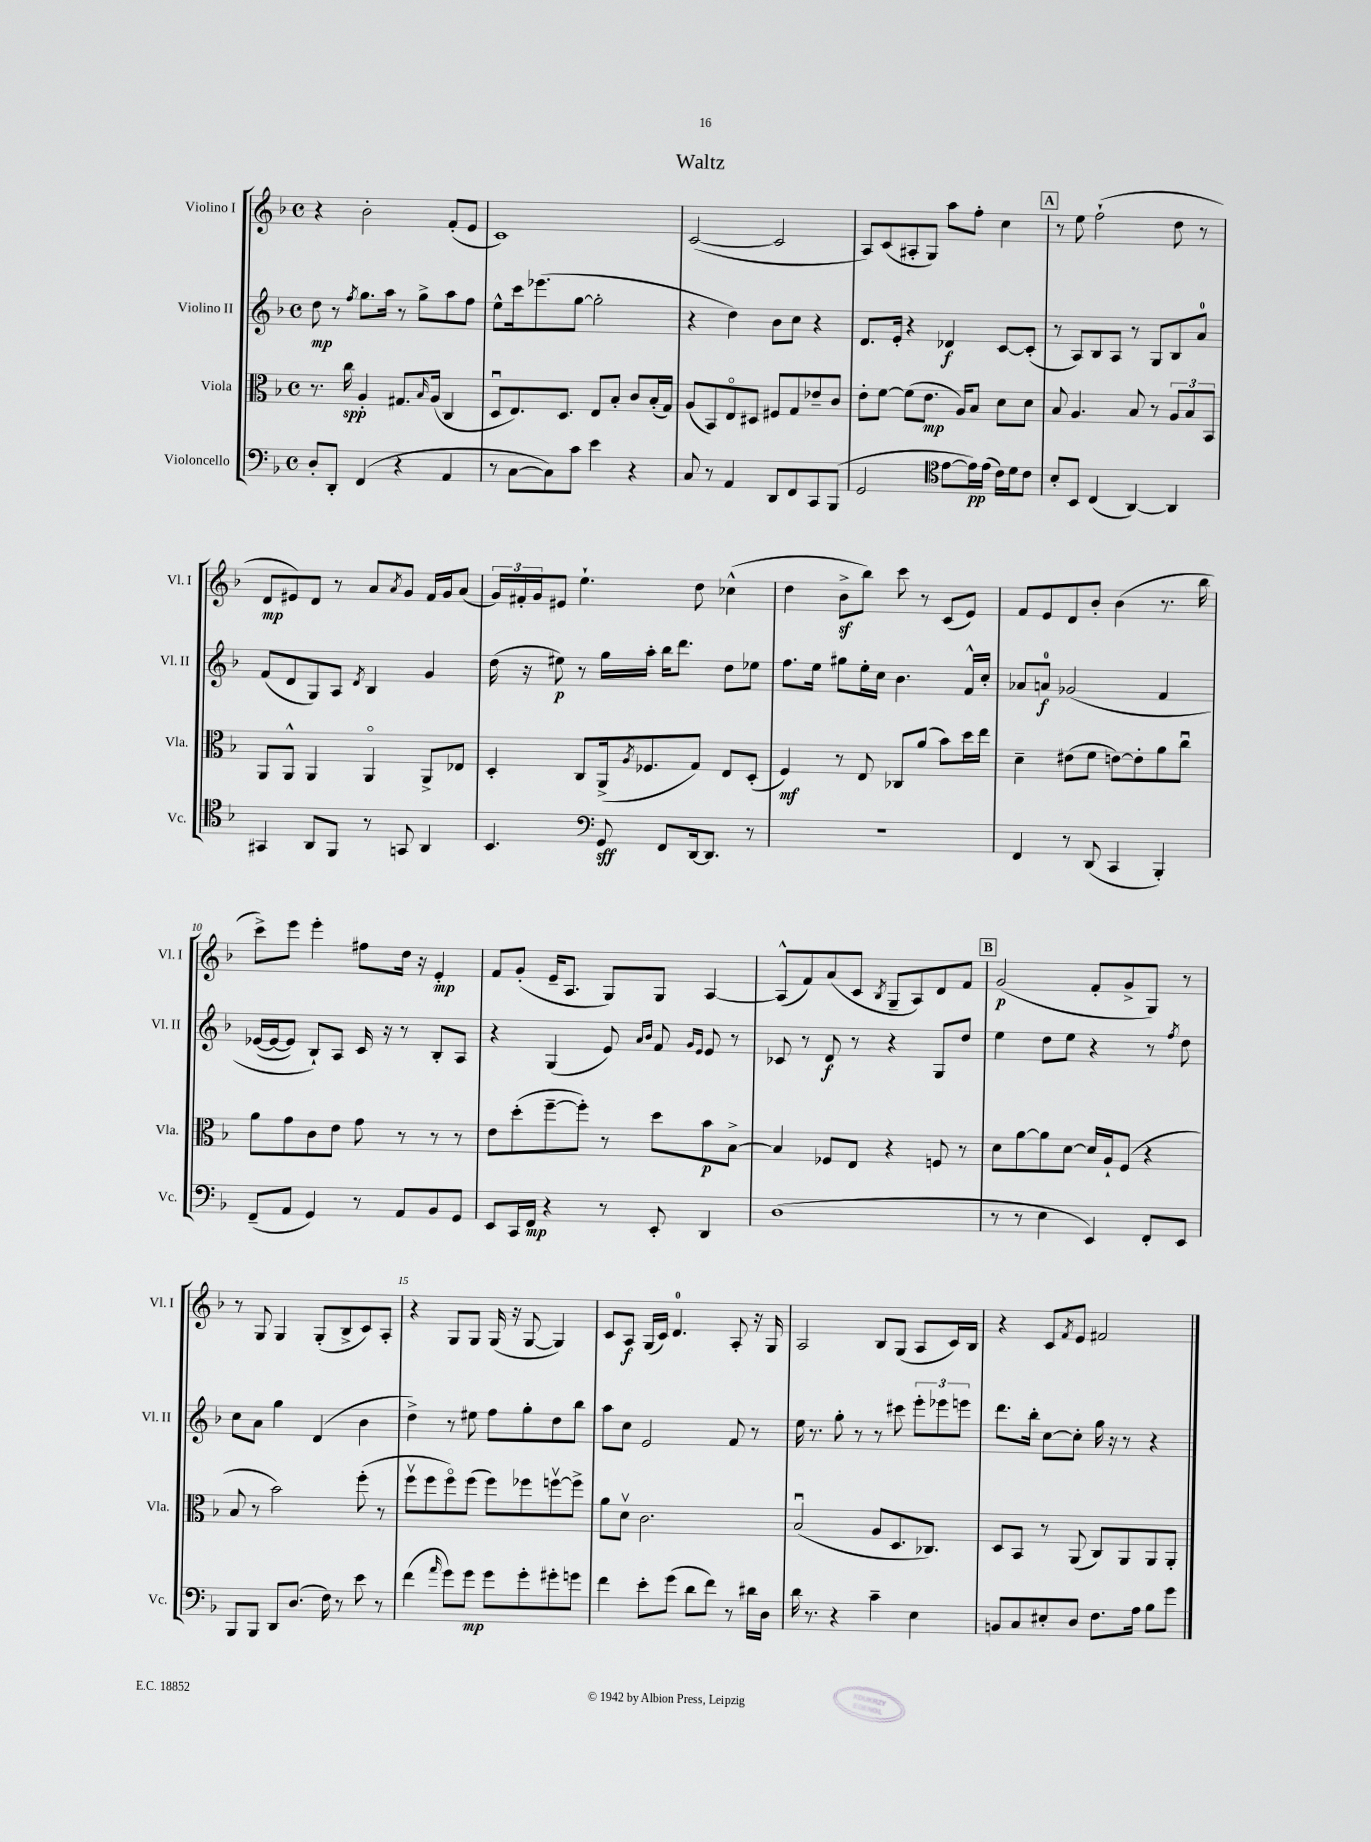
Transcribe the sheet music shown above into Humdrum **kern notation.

**kern	**kern	**kern	**kern
*staff4	*staff3	*staff2	*staff1
*clefF4	*clefC3	*clefG2	*clefG2
*k[b-]	*k[b-]	*k[b-]	*k[b-]
*M4/4	*M4/4	*M4/4	*M4/4
*met(c)	*met(c)	*met(c)	*met(c)
8D'/L	8.r	8dd\	4r
8DD'/J	.	8r	.
.	16cc\	.	.
.	.	8qff/	.
(4FF/	4A'/	8.gg\L	2b-'\
.	.	16aa\Jk	.
4r	8.G#/L	8r	.
.	.	8gg^\L	.
.	16qqB-/	.	.
.	(16A/Jk	.	.
4AA/	4C/	8aa\	(8f'/L
.	.	8ff\J	8e/J
=	=	=	=
8r	8Du/L	8ee^^\L	1c)
[8C\L	8.E/)	16ccc\k	.
.	.	(8.eee-\	.
8C\])	.	.	.
.	8.D/J	.	.
8c\J	.	[8gg\J	.
4e\	8E/L	2gg'\]	.
.	8B-'/J	.	.
4r	8c/L	.	.
.	(16B-'/L	.	.
.	16G/JJ)	.	.
=	=	=	=
8C/	(8A/L	4r	([2c/
8r	8BB-/)	.	.
4AA/	8Eo/	4dd\)	.
.	8D#/J	.	.
8DD/L	8F#/L	8b-\L	2c/]
8FF/	8G/	8cc\J	.
8CC/	8e-~/	4r	.
(8BBB-/J	8c/J	.	.
=	=	=	=
2GG/	8e'\L	8.d/L	8A/L)
.	[8f\J	.	(8c/
.	.	16e'/Jk	.
.	(8f\]L	4r	8A#'/
.	8.e\J	.	8G/J)
*clefC4	*	*	*
[8e\L	.	4d-/	8aa\L
.	16A/LK)	.	.
16e\]L)	8B-/J	.	8ff'\J
(16e\JJ	.	.	.
16c\LL)	8d\L	[8c/L	4cc\
16d\J	.	.	.
8c\J	8d\J	(8c'/]J	.
=	=	=	=
8B-'/L	8B-/	8r	8r
8BB-/J	4.A/	8A/L)	8ee\
(4C/	.	8B-/	(2ff`\
.	.	8A/J	.
[4AA/)	8B-/	8r	.
.	8r	8G/L	.
4AA/]	12A/L	8B-/	8dd\
.	12B-/	.	.
.	.	8a/J	8r
.	12BB-/J	.	.
=	=	=	=
4GG#/	8AA/L	(8f/L	8d/L
.	8AA^^/J	8d/	8e#/)
8AA/L	4AA/	8G/)	8d/J
8FF/J	.	8A/J	8r
.	.	8qd/	.
8r	4AAo/	4B-/	8a/L
.	.	.	8qa/
8GG/	.	.	8g/J
4AA/	8AA^/L	4g/	16f/LL
.	.	.	16g/J
.	8E-/J	.	(8a/J
=	=	=	=
4.BB-/	4D'/	(16dd\	24g/LL)
.	.	.	24f#'/
.	.	16r	.
.	.	.	24g/J
.	.	8ee#\)	8e#/J
.	8C/L	8r	4.ee`\
*clefF4	*	*	*
8GG/	(16AA^/k	16gg\LL	.
.	8qA/	.	.
.	8.F-/	16aa'\JJ	.
8FF/L	.	16bb-\LK	.
.	.	8.ddd\J	.
[16DD/k	8G/J)	.	8dd\
8.DD/]J	.	.	.
.	8E/L	8dd\L	(4cc-^^\
8r	(8D'/J	8ee-\J	.
=	=	=	=
1r	4F/)	8.ff\L	4dd\
.	.	16ee\Jk	.
.	8r	8gg#\L	8b-^\L
.	8E/	16ee'\L	8bb-\J)
.	.	16cc\JJ	.
.	8C-/L	4.b-\	8ccc\
.	(8a/J	.	8r
.	8b-\L)	.	(8c/L
.	16dd\L	16f^^/LL	8e/J)
.	16ee\JJ	16cc'/JJ	.
=	=	=	=
4FF/	4d~\	8a-/L	8f/L
.	.	8a/J	8e/
8r	(8e#\L	&(2g-/	8d/
(8DD/	8f\J	.	8b-'/J
4CC/	[8e\L)	.	(4b-\
.	8e'\]	.	.
4BBB-'/)	8a\	4f/	8.r
.	8ccu\J	.	.
.	.	.	16bb-\
=	=	=	=
(8FF~/L	8a\L	([16e-/LL	8ccc^\L)
.	.	16e-/_J	.
8AA/J	8g\	8e-/]J)	8eee\J
4GG/)	8c\	8B-`/L&)	4eee'\
.	8e\J	8A/J	.
8r	8g\	16c/	8ff#\L
.	.	16r	.
8AA/L	8r	8r	16dd\Jk
.	.	.	16r
8BB-/	8r	8B-'/L	4e'/
8GG/J	8r	8A/J	.
=	=	=	=
8EE/L	8e\L	4r	8f/L
16CC/L	(8dd'\	.	(8g'/J
16FF/JJ	.	.	.
4r	[8ff~\	(4G/	16e~/LK
.	.	.	8.A/J
.	8ff'\]J)	.	.
8r	8r	8e/)	8G/L)
.	.	16qqa/LL	.
.	.	16qqb-/JJ	.
8EE'/	8dd\L	8f/	8G/J
.	.	16qqg/LL	.
.	.	16qqe/JJ	.
4DD/	8b-\	8e/	[4A/
.	[8B-^\J	8r	.
=	=	=	=
(1D	4B-/]	8c-/	(8A^^/]L
.	.	8r	8f/)
.	8F-/L	8d/	(8a/
.	8E/J	8r	8c/J
.	.	.	8qB-/
.	4r	4r	8G~/L
.	.	.	8A/)
.	8F/	8G/L	8d/
.	8r	8dd/J	8f/J
=	=	=	=
8r	8d\L	4ee\	(2g/
8r	[8a\	.	.
4E\	8a\]	8dd\L	.
.	[8d\J	8ee\J	.
4EE/)	16d/]LL	4r	8f'/L
.	16A`/J	.	.
.	(8F/J	.	8g^/
8FF'/L	4r	8r	8G/J)
.	.	8qff/	.
8EE/J	.	8dd\	8r
=	=	=	=
8BBB-/L	8B-/	8cc\L	8r
8BBB-/J	8r	8a\J	8G/
8DD/L	2b-\)	4gg\	4G/
(8.D/J	.	.	.
.	.	(4d/	(8G'/L
16F\)	.	.	.
8r	.	.	8B-^/
8e\	(8ff'\	4b-\	8c/)
8r	8r	.	8A'/J
=	=	=	=
(4f\	8ffv\L	4dd^\)	4r
.	8ff\	.	.
16qqa/	.	.	.
8g\L)	8ffo\)	8r	8G/L
8g\J	(8ff\J	8ee#\	8G/J
8g\L	8ff\L)	8ff\L	(16G/
.	.	.	16r
8g'\	8ff-\	8gg'\	[8G/
8g#'\	[8ffv\	8dd\	4G/])
8g\J	8ff^\]J	8bb-\J	.
=	=	=	=
4f\	8a\L	8aa\L	8c/L
.	8dv\J	8cc\J	8A/J
8e'\L	2.c\	2e/	(16G/LL
.	.	.	16c/JJ)
(8g\J	.	.	4.d/
8d\L	.	.	.
8f\J)	.	.	.
8r	.	8f/	8A'/
16d#\LL	.	8r	16r
16D\JJ	.	.	16G/
=	=	=	=
16d\	(2B-u/	16ee\	2A/
8.r	.	8.r	.
4r	.	8gg'\	.
.	.	8r	.
4c~\	8A/L	8r	8B-/L
.	8.D/	8ccc#\	(8G/J
4E\	.	12eee'\L	8A/L
.	8.C-/J)	.	.
.	.	12eee-\	.
.	.	.	16c/L)
.	.	12eee\J	.
.	.	.	16B-/JJ
=	=	=	=
8BB/L	8D/L	8.ddd\L	4r
8C/	8BB-/J	.	.
.	.	16bb-'\Jk	.
8E#'/	8r	[8cc\L	8c/L
.	.	.	8qf/
8D/J	(8AA/	8cc'\]J	8e/J
8.F\L	8C/L)	16gg\	2f#/
.	.	16r	.
.	8AA/	8r	.
16A\Jk	.	.	.
8B-\L	8AA/	4r	.
8g\J	8AA'/J	.	.
==	==	==	==
*-	*-	*-	*-
